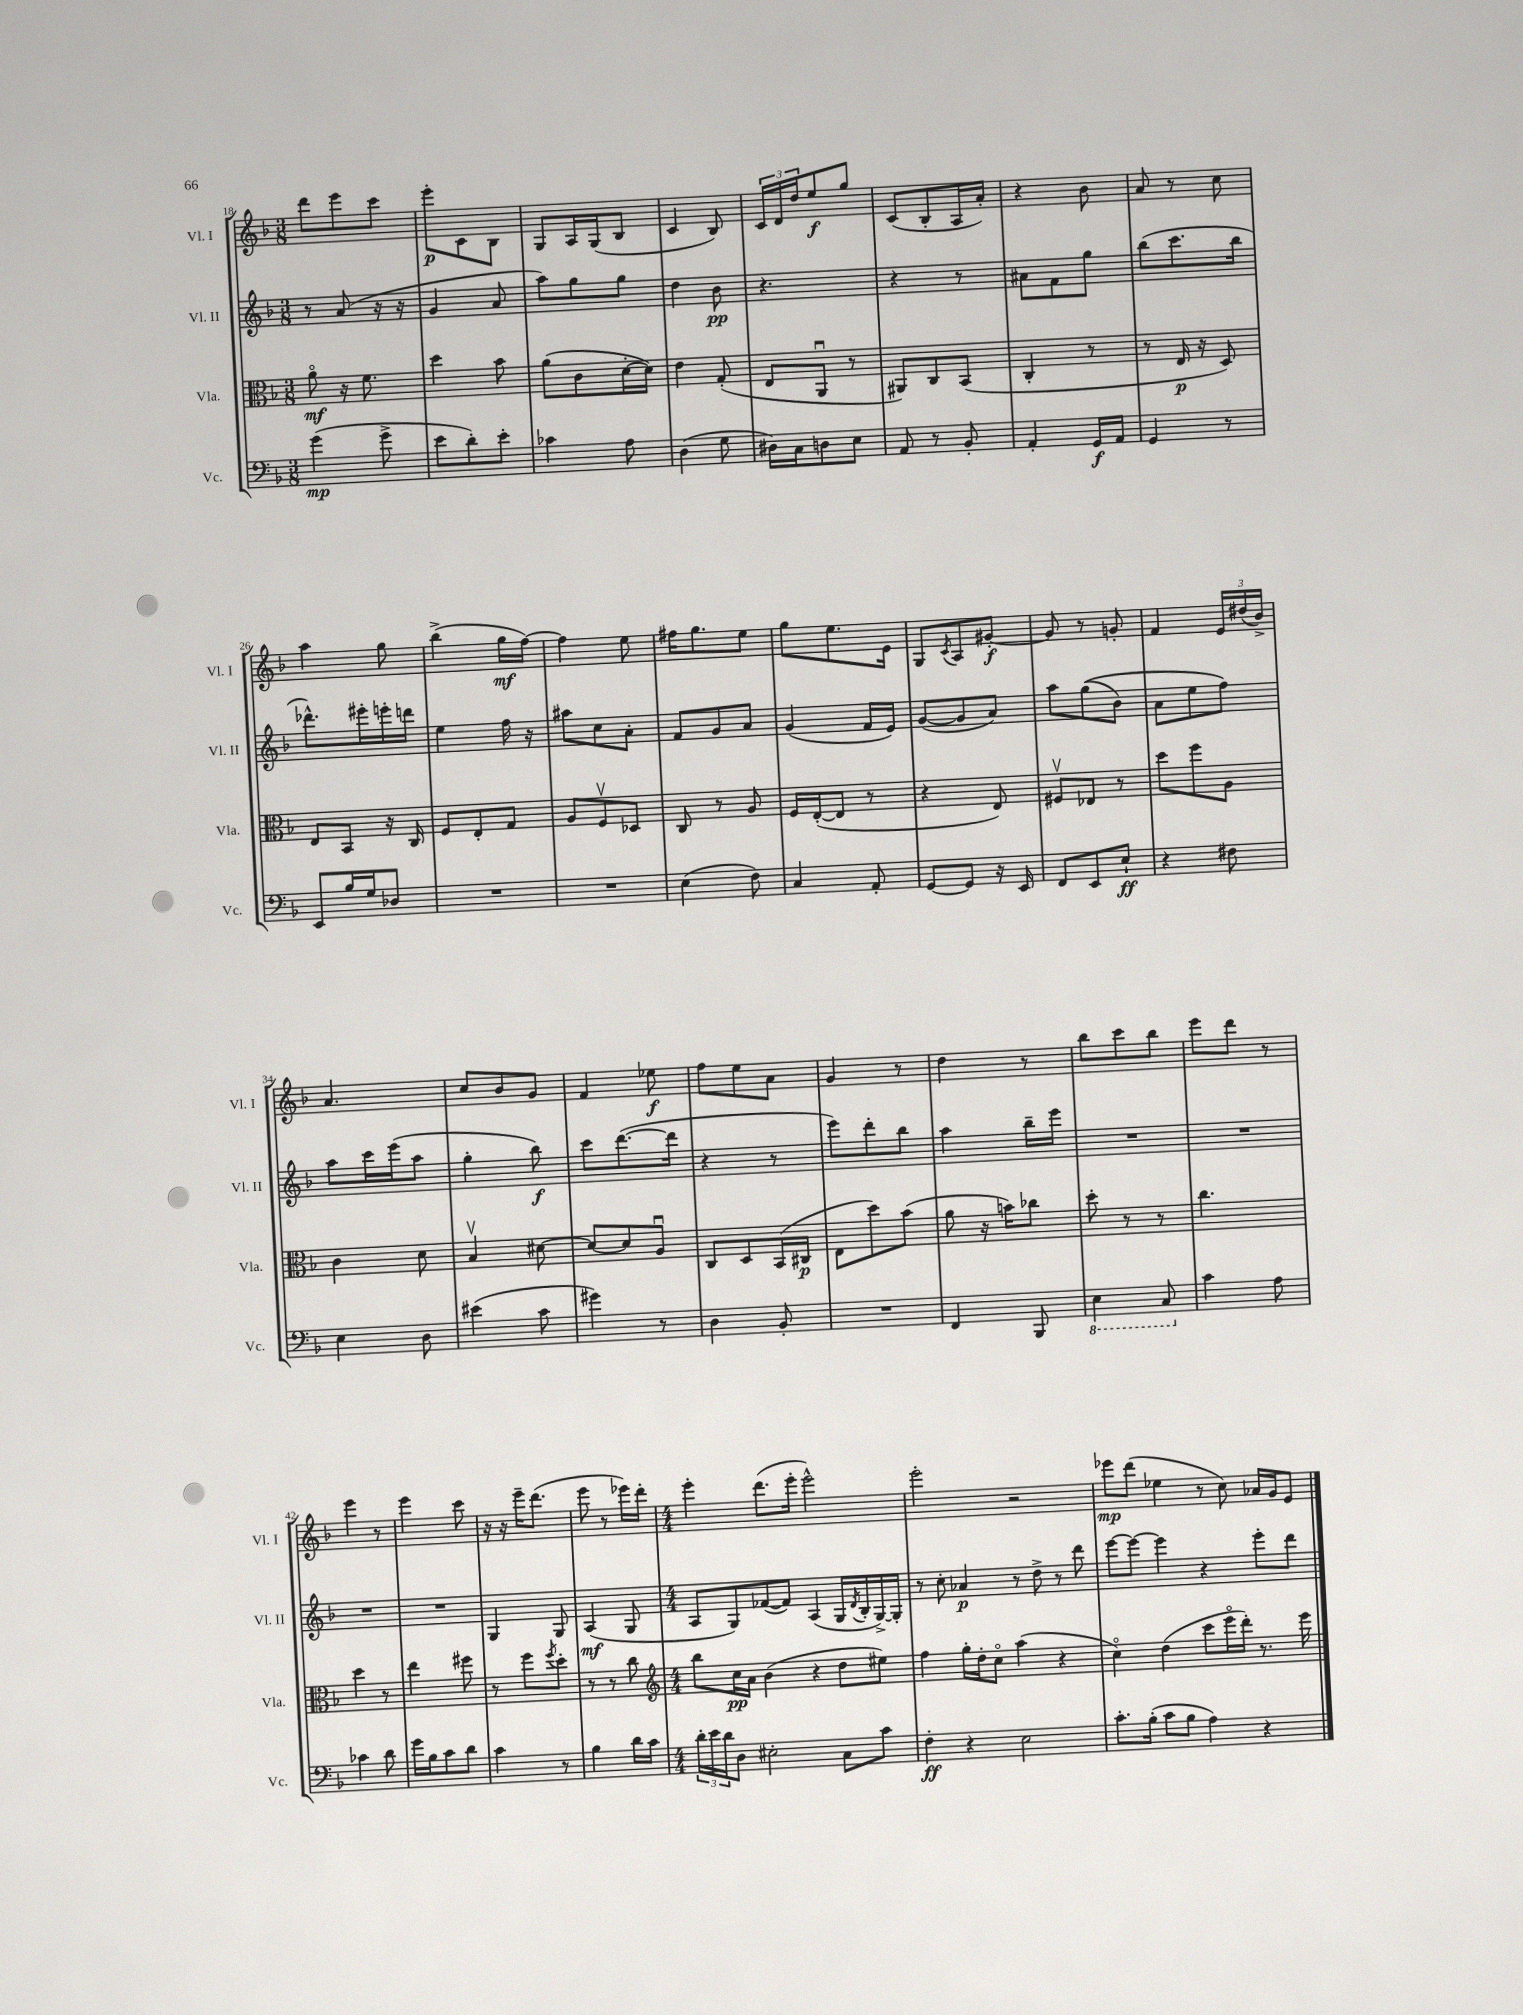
<<
\new StaffGroup <<
\new Staff = "s0" \with { instrumentName = "Vl. I" shortInstrumentName = "Vl. I" } {
    \clef treble \key f \major \numericTimeSignature \time 3/8
    d'''8 e'''8 c'''8 |
    e'''8-.\p c'8 bes8 |
    g8 a16 g16( bes8 |
    c'4 bes8) |
    \tuplet 3/2 { c'16 d'16 d''16 } e''8\f g''8 |
    c'8( bes8-. a16 a'16-.) |
    r4 bes'8 |
    a'8 r8 c''8 |
    a''4 g''8 |
    bes''4->( g''16\mf f''16~) |
    f''4 e''8 |
    fis''16 g''8. e''8 |
    g''8 e''8. e'16 |
    g8 \acciaccatura { c'8 } a8 gis'8~-.\f |
    gis'8 r8 g'8-. |
    f'4 \tuplet 3/2 { e'16 dis''16( bes'16->) } |
    a'4. |
    c''8 bes'8 g'8 |
    f'4 ees''8\f |
    f''8 e''8 a'8 |
    g'4 r8 |
    d''4 r8 |
    bes''8 c'''8 bes''8 |
    e'''8 d'''8 r8 |
    e'''4 r8 |
    e'''4 c'''8 |
    r16 r16 e'''16-- d'''8.( |
    e'''8 r8 ees'''16) d'''16-. |
    \numericTimeSignature \time 4/4 e'''4-. d'''8.( e'''16-. e'''2-^) |
    e'''2-. r2 |
    ees'''8\mp d'''8( ees''4 r8 c''8) aes'16 g'16 e'8 \bar "|." |
}
\new Staff = "s1" \with { instrumentName = "Vl. II" shortInstrumentName = "Vl. II" } {
    \clef treble \key f \major \numericTimeSignature \time 3/8
    r8 a'8( r16 r16 |
    g'4 a'8 |
    a''8) g''8 g''8 |
    d''4 bes'8\pp |
    r4. |
    r4 r8 |
    ais'8 f'8 g''8 |
    bes''8( c'''8. bes''16 |
    des'''8.-^) eis'''16-. e'''16-. d'''16 |
    e''4 f''16 r16 |
    ais''8 c''8 a'8-. |
    f'8 g'8 a'8 |
    g'4( f'16 e'16) |
    g'8~( g'8 a'8) |
    a''8 g''8(\( bes'8) |
    a'8 e''8 f''8\) |
    a''8 c'''16 e'''16( a''8 |
    g''4-. bes''8\f) |
    c'''8 d'''8.~( d'''16 |
    r4 r8 |
    e'''8) d'''8-. bes''8 |
    a''4 bes''16-- e'''16 |
    R4. |
    R4. |
    R4. |
    R4. |
    g4 g8 |
    a4\mf( g8 |
    \numericTimeSignature \time 4/4 a8 g8) fes'8~( fes'8) a4( g16 \acciaccatura { d'8 } bes16-. g16~->) g16-. |
    r8 c''8-. aes'4\p r8 d''8-> r8 d'''8 |
    e'''8~ e'''8~ e'''4 r4 e'''8-. d'''8 \bar "|." |
}
\new Staff = "s2" \with { instrumentName = "Vla." shortInstrumentName = "Vla." } {
    \clef alto \key f \major \numericTimeSignature \time 3/8
    a'8\flageolet\mf r16 f'8. |
    d''4 bes'8 |
    a'8( c'8 d'16~-. d'16) |
    e'4 g8-.( |
    e8 a,8\downbow r8 |
    ais,8) c8 bes,8( |
    c4-. r8 |
    r8 e16\p r16 d8) |
    e8 bes,8 r16 c16 |
    f8 e8-. g8 |
    a8 f8\upbow des8 |
    c8 r8 a8 |
    f16 e16~-.( e8 r8 |
    r4 e8) |
    fis8\upbow ees8 r8 |
    d''8 f''8 a8 |
    c'4 d'8 |
    bes4\upbow dis'8~ |
    dis'8~ dis'8 a8\downbow |
    c8 d8 bes,16( cis16\p |
    e8 d''8) bes'8( |
    a'8 r16 b'16) ces''8 |
    d''8-. r8 r8 |
    c''4. |
    d''4 r8 |
    e''4 fis''8 |
    r8 f''8 \acciaccatura { f''8 } d''8-. |
    r8 r8 c''8 |
    \numericTimeSignature \time 4/4 \clef treble bes''8 c''16\pp a'16 bes'4( r4 d''8 eis''8) |
    f''4 g''16-. d''16-. c''8\flageolet a''4( r4 |
    c''4\flageolet) d''4( c'''8 e'''16\flageolet d'''16-.) r8. e'''16 \bar "|." |
}
\new Staff = "s3" \with { instrumentName = "Vc." shortInstrumentName = "Vc." } {
    \clef bass \key f \major \numericTimeSignature \time 3/8
    g'4\mp( g'8-> |
    e'8 d'8-.) e'8-. |
    ces'4 a8 |
    d4( g8 |
    dis16) c16 d8 e8 |
    a,8 r8 bes,8-. |
    a,4-. g,16\f a,16 |
    g,4 r8 |
    e,8 bes16 g16 des8 |
    R4. |
    R4. |
    e4( f8) |
    c4 a,8-. |
    g,8~ g,8 r16 e,16 |
    f,8 e,8 e8-!\ff |
    r4 fis8 |
    e4 d8 |
    eis'4( c'8 |
    gis'4) r8 |
    d4 bes,8-. |
    R4. |
    f,4 bes,,8 |
    \ottava #-1 e,4 c,8 \ottava #0 |
    c'4 a8 |
    ces'4 d'8 |
    g'16 bes16 c'8 d'8 |
    c'4 r8 |
    bes4 d'16 c'16 |
    \numericTimeSignature \time 4/4 \tuplet 3/2 { d'16-. e'16 d'16 } d8 eis2-. c8 c'8 |
    f4-.\ff r4 e2 |
    c'8.-. bes16-.( c'8 bes8 a4) r4 \bar "|." |
}
>>
>>
\layout { \context { \Score currentBarNumber = #18 } }
